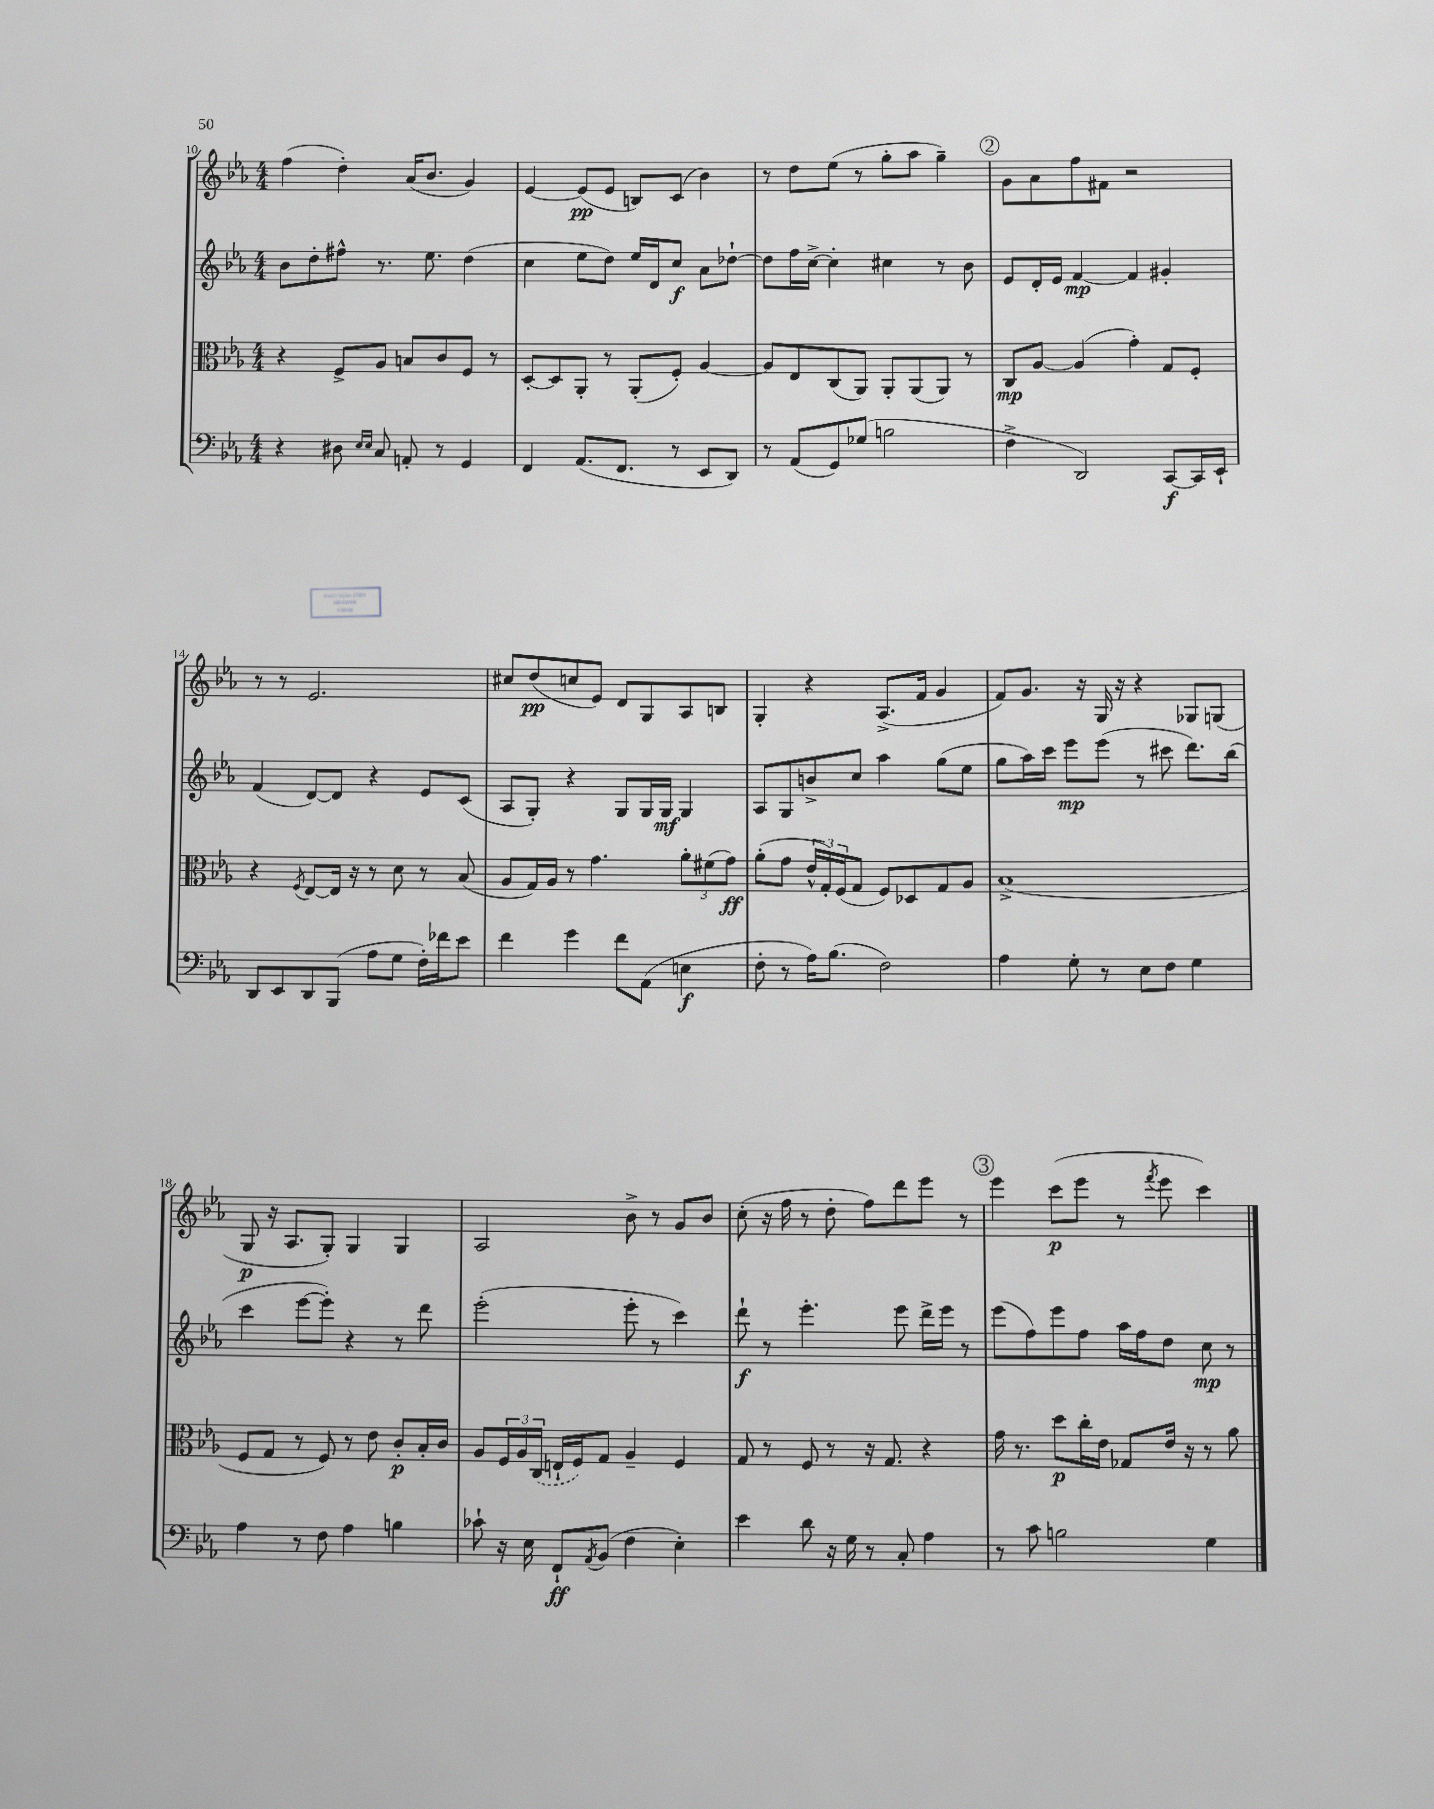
<<
\new StaffGroup <<
\new Staff = "s0" {
    \clef treble \key ees \major \numericTimeSignature \time 4/4
    f''4( d''4-.) aes'16( bes'8. g'4) |
    ees'4~ ees'8\pp( ees'8 b8) c'8( bes'4) |
    r8 d''8 ees''8( r8 g''8-. aes''8 g''4--) |
    \mark \markup { \circle "2" } g'8 aes'8 f''8 fis'8 r2 |
    r8 r8 ees'2. |
    cis''8 d''8\pp( c''8 ees'8) d'8 g8 aes8 b8 |
    g4-. r4 aes8.->( f'16 g'4 |
    f'8) g'8. r16 g16 r16 r4 ges8 g8( |
    g8\p r16 aes8. g8-.) g4 g4 |
    aes2 bes'8-> r8 g'8 bes'8 |
    c''8-.( r16 f''16 r8 d''8-. f''8) d'''8 ees'''8 r8 |
    \mark \markup { \circle "3" } ees'''4 c'''8\p( ees'''8 r8 \acciaccatura { f'''8 } ees'''8 c'''4) \bar "|." |
}
\new Staff = "s1" {
    \clef treble \key ees \major \numericTimeSignature \time 4/4
    bes'8 d''8-. fis''8-^ r8. ees''8. d''4( |
    c''4 ees''8 d''8) ees''16 d'16 c''8\f aes'8 des''8~-! |
    des''8 f''16 c''16~-> c''4-. cis''4 r8 bes'8 |
    \mark \markup { \circle "2" } ees'8 d'16-. ees'16 f'4~\mp f'4 gis'4-. |
    f'4( d'8~) d'8 r4 ees'8 c'8( |
    aes8 g8-.) r4 g8 g16 g16\mf g4 |
    aes8 g8 b'8-> c''8 aes''4 g''8( ees''8 |
    g''8 aes''16) c'''16 ees'''8\mp ees'''8( r8 cis'''8 d'''8.) bes''16( |
    c'''4 ees'''8~ ees'''8-.) r4 r8 d'''8 |
    ees'''2-.( ees'''8-. r8 c'''4) |
    d'''8-!\f r8 ees'''4.-. ees'''8 d'''16-> ees'''16 r8 |
    \mark \markup { \circle "3" } ees'''8( f''8) ees'''8 f''8 aes''16 f''16 d''8 c''8\mp r8 \bar "|." |
}
\new Staff = "s2" {
    \clef alto \key ees \major \numericTimeSignature \time 4/4
    r4 f8-> aes8 b8 c'8 f8 r8 |
    d8~-. d8 aes,8-. r8 aes,8-.( f8-.) aes4~ |
    aes8 ees8 c8( aes,8) aes,8-. aes,8( aes,8) r8 |
    \mark \markup { \circle "2" } c8\mp aes8~ aes4( g'4-.) g8 f8-. |
    r4 \acciaccatura { f8 } ees8~ ees16 r16 r8 d'8 r8 bes8( |
    aes8 g16) aes16 r8 g'4. \tuplet 3/2 { aes'8-. fis'8( g'8\ff) } |
    aes'8-.( g'8 \tuplet 3/2 { ees'16-^ g16-.) f16( } g8 f8) des8 g8 aes8 |
    bes1->( |
    f8 g8 r8 f8) r8 ees'8 c'8-.\p bes16-. c'16 |
    aes8 \tuplet 3/2 { f16 aes16 \once \slurDashed c16( } e16-! f16) g8 aes4-- f4 |
    g8 r8 f8 r8 r16 g8. r4 |
    \mark \markup { \circle "3" } g'16 r8. d''8\p c''16-. ees'16 ges8 ees'16 r16 r8 aes'8 \bar "|." |
}
\new Staff = "s3" {
    \clef bass \key ees \major \numericTimeSignature \time 4/4
    r4 dis8 \grace { ees16 ees16 } c8 a,8-. r8 g,4 |
    f,4 aes,8.( f,8. r8 ees,8 d,8) |
    r8 aes,8( g,8) ges8( b2 |
    \mark \markup { \circle "2" } f4-> d,2) c,8~\f c,16 ees,16-! |
    d,8 ees,8 d,8 bes,,8( aes8 g8 f16-.) fes'16 ees'8 |
    f'4 g'4 f'8 aes,8( e4\f |
    f8-. r8 aes16) bes8.( f2) |
    aes4 g8-. r8 ees8 f8 g4 |
    aes4 r8 f8 aes4 b4 |
    ces'8-! r16 ees16 f,8-!\ff \acciaccatura { aes,8 } bes,8( f4 ees4-.) |
    ees'4 d'8 r16 g16 r8 c8-. aes4 |
    \mark \markup { \circle "3" } r8 c'8 b2 g4 \bar "|." |
}
>>
>>
\layout { \context { \Score currentBarNumber = #10 } }
